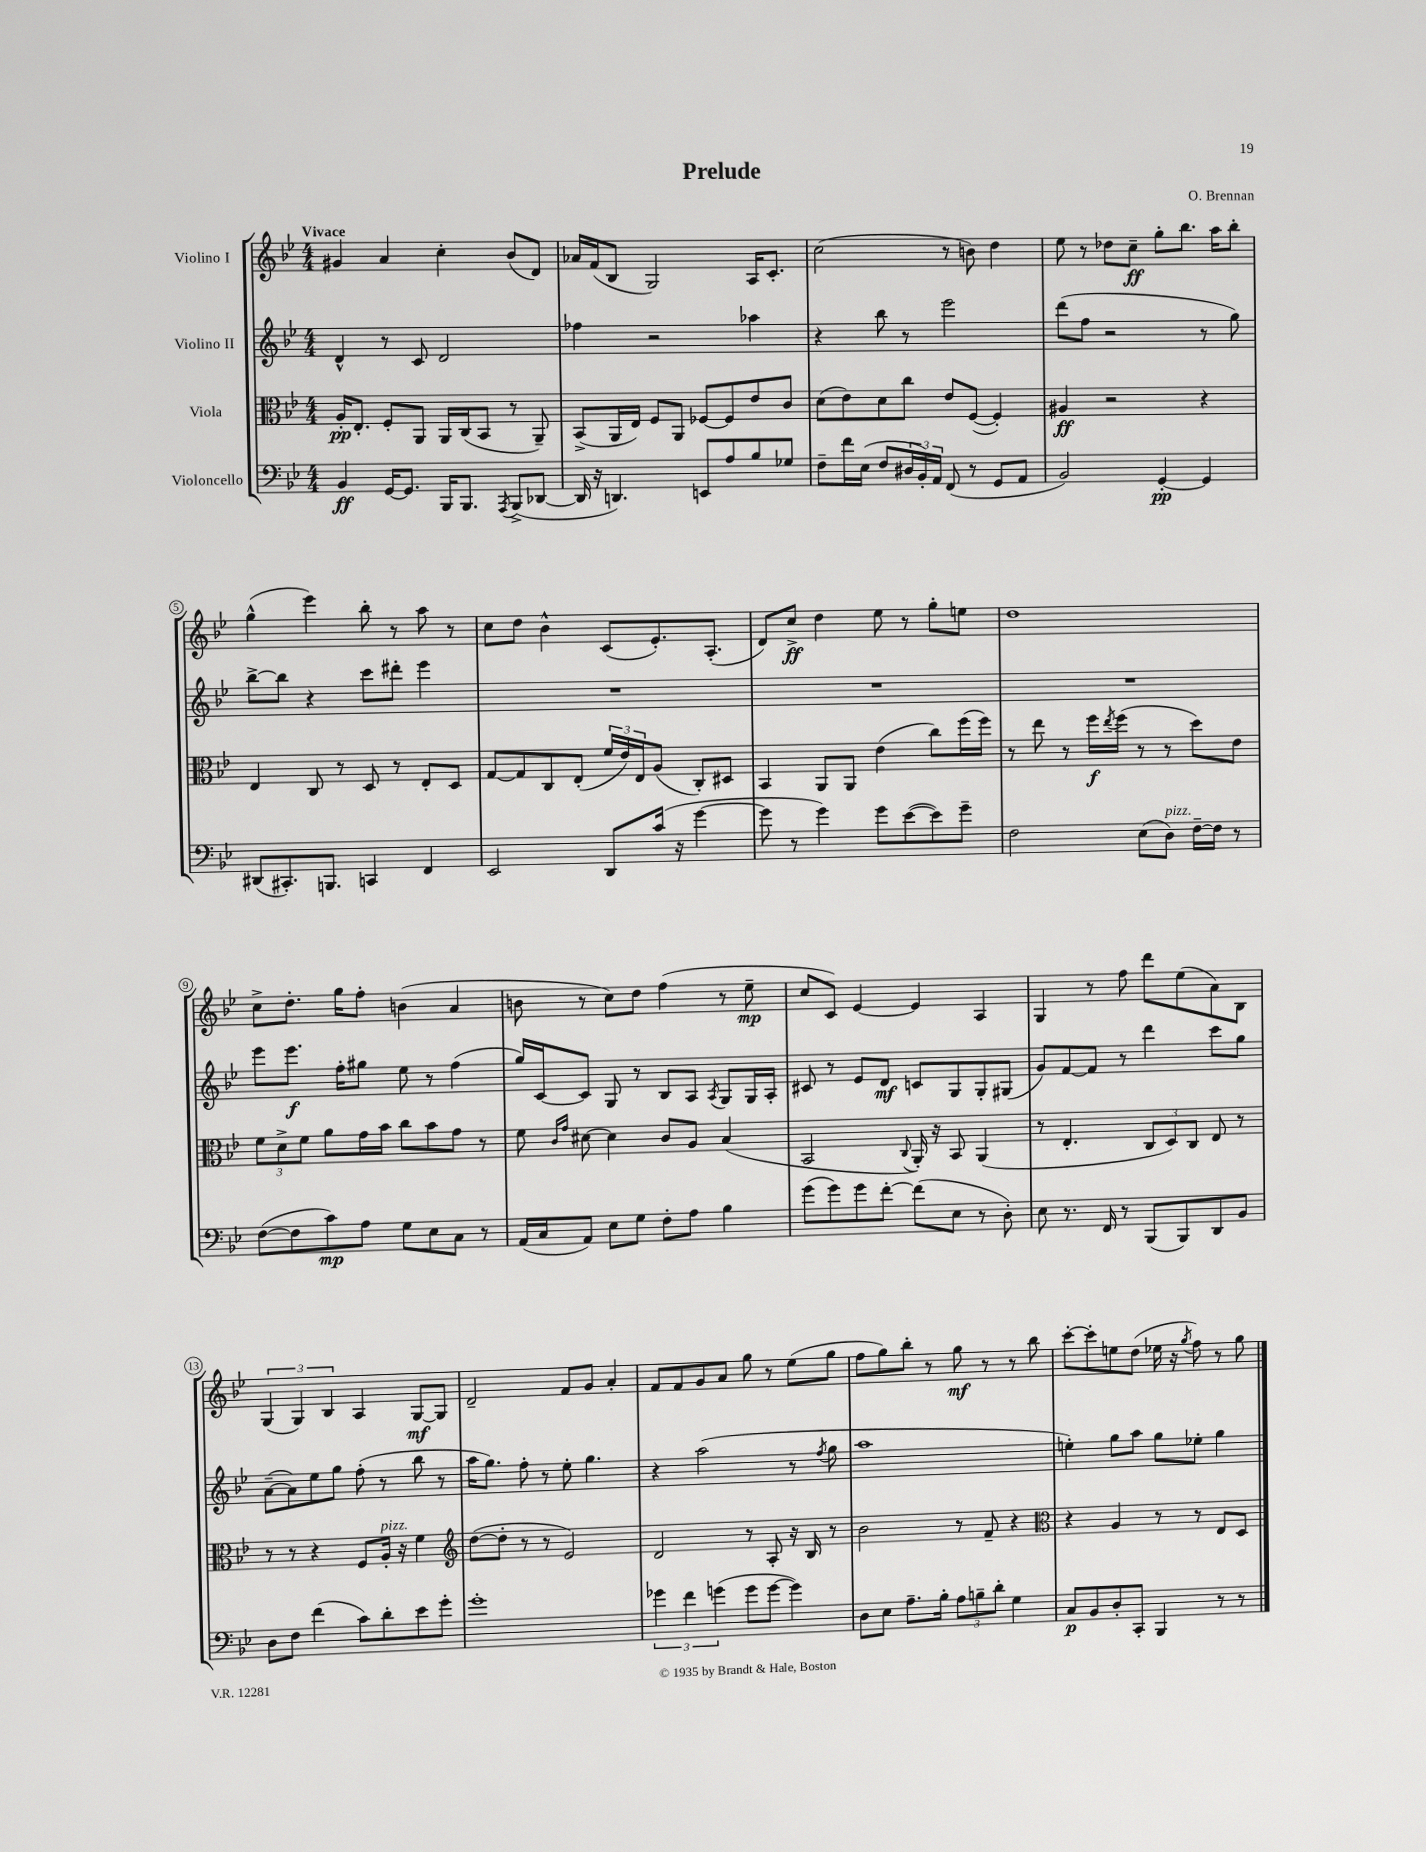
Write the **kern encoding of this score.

**kern	**dynam	**kern	**dynam	**kern	**dynam	**kern	**dynam
*part4	*part4	*part3	*part3	*part2	*part2	*part1	*part1
*staff4	*staff4	*staff3	*staff3	*staff2	*staff2	*staff1	*staff1
*I"Violoncello	*	*I"Viola	*	*I"Violino II	*	*I"Violino I	*
*clefF4	*	*clefC3	*	*clefG2	*	*clefG2	*
*k[b-e-]	*	*k[b-e-]	*	*k[b-e-]	*	*k[b-e-]	*
*M4/4	*	*M4/4	*	*M4/4	*	*M4/4	*
=1	=1	=1	=1	=1	=1	=1	=1
!	!	!	!	!	!	!LO:TX:a:B:t=Vivace	!
4BB-/	ff	16A'/KL	pp	4d^^/	.	4g#X/	.
.	.	8.E-'/J	.	.	.	.	.
[16GG/KL	.	8F'/L	.	8r	.	4a/	.
8.GG/J]	.	.	.	.	.	.	.
.	.	8AA/J	.	8c/	.	.	.
16BBB-/KL	.	16AA/LL	.	2d/	.	4cc'\	.
8.BBB-/J	.	(16C/J	.	.	.	.	.
.	.	8BB-/J	.	.	.	.	.
8qAAA/	.	.	.	.	.	.	.
(8BBB-^/L	.	8r	.	.	.	(8b-/L	.
[8DD-X/J	.	8AA~/)	.	.	.	8d/J)	.
=2	=2	=2	=2	=2	=2	=2	=2
16DD-/]	.	(8BB-^/L	.	4ff-X\	.	16a-X/LL	.
16r	.	.	.	.	.	(16f/J	.
4.DDn/)	.	16AA/L	.	.	.	8B-/J	.
.	.	16E-/JJ)	.	.	.	.	.
.	.	8F/L	.	2r	.	2G/)	.
.	.	8AA/J	.	.	.	.	.
8EEn/L	.	[8F-X/L	.	.	.	.	.
8A/	.	8F-/]	.	.	.	.	.
8B-/	.	8e-/	.	4aa-X\	.	16A/KL	.
.	.	.	.	.	.	8.c'/J	.
8G-X/J	.	8c/J	.	.	.	.	.
=3	=3	=3	=3	=3	=3	=3	=3
8F~\L	.	(8d\L	.	4r	.	(2cc\	.
16f\L	.	8e-\)	.	.	.	.	.
(16E-\JJ	.	.	.	.	.	.	.
8F/L	.	8d\	.	8bb-\	.	.	.
24D#X/L	.	8cc\J	.	8r	.	.	.
24BB-'/)	.	.	.	.	.	.	.
24AA/JJ	.	.	.	.	.	.	.
(8FF/	.	8e-/L	.	2eee-\	.	8r	.
8r	.	([8F/J	.	.	.	8bn\)	.
8GG/L	.	4F'/])	.	.	.	4dd\	.
8AA/J	.	.	.	.	.	.	.
=4	=4	=4	=4	=4	=4	=4	=4
2BB-/)	.	4A#X/	ff	(8ddd\L	.	8ee-\	.
.	.	.	.	8ff\J	.	8r	.
.	.	2r	.	2r	.	8dd-X\L	.
.	.	.	.	.	.	8cc~\J	ff
[4GG'/	pp	.	.	.	.	8gg'\L	.
.	.	.	.	.	.	8.bb-\J	.
4GG/]	.	4r	.	8r	.	.	.
.	.	.	.	.	.	16aa\KL	.
.	.	.	.	8gg\)	.	8bb-'\J	.
!!LO:LB:g=z
=5	=5	=5	=5	=5	=5	=5	=5
(8DD#X/L	.	4E-/	.	[8bb-^\L	.	(4gg^^\	.
8.CC#X'/)	.	.	.	8bb-\J]	.	.	.
.	.	8C/	.	4r	.	4eee-\)	.
8.BBBn/J	.	.	.	.	.	.	.
.	.	8r	.	.	.	.	.
4CCn/	.	8D/	.	8ccc\L	.	8bb-'\	.
.	.	8r	.	8ddd#X'\J	.	8r	.
4FF/	.	8E-'/L	.	4eee-\	.	8aa\	.
.	.	8D/J	.	.	.	8r	.
=6	=6	=6	=6	=6	=6	=6	=6
2EE-/	.	[8G/L	.	1r	.	8cc\L	.
.	.	8G/]	.	.	.	8dd\J	.
.	.	8C/	.	.	.	4b-^^\	.
.	.	(8E-'/J	.	.	.	.	.
8DD/L	.	24f/LL	.	.	.	(8c/L	.
.	.	24e-/)	.	.	.	.	.
.	.	24E-/J	.	.	.	.	.
(16c/Jk	.	(8A/J	.	.	.	8.e-'/)	.
16r	.	.	.	.	.	.	.
[4g\	.	8C'/L)	.	.	.	.	.
.	.	.	.	.	.	(8.A'/J	.
.	.	8D#X/J	.	.	.	.	.
=7	=7	=7	=7	=7	=7	=7	=7
8g\]	.	4BB-/	.	1r	.	8d/L)	.
8r	.	.	.	.	.	8cc^/J	ff
4g\)	.	8AA/L	.	.	.	4dd\	.
.	.	8AA/J	.	.	.	.	.
8g\L	.	(4e-\	.	.	.	8ee-\	.
([8e-\	.	.	.	.	.	8r	.
8e-\])	.	8cc\L)	.	.	.	8gg'\L	.
8g~\J	.	(16ff\L	.	.	.	8een\J	.
.	.	16ff\JJ)	.	.	.	.	.
=8	=8	=8	=8	=8	=8	=8	=8
2F\	.	8r	.	1r	.	1dd	.
.	.	8ee-\	.	.	.	.	.
.	.	8r	.	.	.	.	.
.	.	16ff\LL	f	.	.	.	.
.	.	8qee-/	.	.	.	.	.
.	.	(16ff\JJ	.	.	.	.	.
(8E-\L	.	8r	.	.	.	.	.
!LO:TX:a:i:t=pizz.	!	!	!	!	!	!	!
8D\J)	.	8r	.	.	.	.	.
[16F~\LL	.	8dd\L)	.	.	.	.	.
16F\JJ]	.	.	.	.	.	.	.
8r	.	8e-\J	.	.	.	.	.
!!LO:LB:g=z
=9	=9	=9	=9	=9	=9	=9	=9
([8F\L	.	12f\L	.	8eee-\L	.	8cc^\L	.
.	.	12d^\	.	.	.	.	.
8F\]	.	.	.	8.eee-\J	f	8.dd'\J	.
.	.	12f\J	.	.	.	.	.
8c\)	mp	8a\L	.	.	.	.	.
.	.	.	.	16ff'\KL	.	16gg\KL	.
8A\J	.	16g\L	.	8gg#X\J	.	8ff'\J	.
.	.	16b-\JJ	.	.	.	.	.
8G\L	.	8cc\L	.	8ee-\	.	(4bn\	.
8E-\	.	8b-\	.	8r	.	.	.
8C\J	.	8g\J	.	(4ff\	.	4a/	.
8r	.	8r	.	.	.	.	.
=10	=10	=10	=10	=10	=10	=10	=10
(16AA/LL	.	8f\	.	16gg/LL)	.	8bn\	.
16C/J	.	.	.	[16c/J	.	.	.
.	.	16qqc/LL	.	.	.	.	.
.	.	16qqg/JJ	.	.	.	.	.
8AA/J)	.	[8d#X\	.	8c/J]	.	8r	.
8E-\L	.	4d#\]	.	8G/	.	8cc\L)	.
8G\J	.	.	.	8r	.	8dd\J	.
8F'\L	.	8c/L	.	8B-/L	.	(4ff\	.
8A\J	.	8A/J	.	8A/J	.	.	.
.	.	.	.	8qA/	.	.	.
4B-\	.	(4B-/	.	8G/L	.	8r	.
.	.	.	.	16G/L	.	8ee-~\	mp
.	.	.	.	16A'/JJ	.	.	.
=11	=11	=11	=11	=11	=11	=11	=11
(8g\L	.	2BB-/	.	8c#X/	.	8cc/L	.
8g\)	.	.	.	8r	.	8c/J)	.
8g\	.	.	.	8e-/L	.	[4e-/	.
[8f'\J	.	.	.	8d/J	mf	.	.
.	.	8qqC/	.	.	.	.	.
(8f\L]	.	16AA'/)	.	8cn/L	.	4e-/]	.
.	.	16r	.	.	.	.	.
8E-\J	.	8BB-/	.	8G/	.	.	.
8r	.	(4AA/	.	8G'/	.	4A/	.
8D'\)	.	.	.	(8G#X/J	.	.	.
=12	=12	=12	=12	=12	=12	=12	=12
8E-\	.	8r	.	8g/L)	.	4G/	.
8.r	.	4.E-'/	.	[8f/	.	.	.
.	.	.	.	8f/J]	.	8r	.
16FF/	.	.	.	.	.	.	.
8r	.	.	.	8r	.	8ff\	.
(8BBB-/L	.	12C/L	.	4ddd\	.	8ddd\L	.
.	.	12D/)	.	.	.	.	.
8BBB-/)	.	.	.	.	.	(8ee-\	.
.	.	12C/J	.	.	.	.	.
8DD/	.	8E-/	.	8ccc\L	.	8a\)	.
8BB-/J	.	8r	.	8gg\J	.	8B-\J	.
!!LO:LB:g=z
=13	=13	=13	=13	=13	=13	=13	=13
8D\L	.	8r	.	([8a~\L	.	(6G/	.
8F\J	.	8r	.	8a\])	.	.	.
.	.	.	.	.	.	6G/)	.
(4f\	.	4r	.	8ee-\	.	.	.
.	.	.	.	.	.	6B-/	.
.	.	.	.	8gg\J	.	.	.
8c\L)	.	8F/L	.	(8ff'\	.	4A/	.
!	!	!LO:TX:a:i:t=pizz.	!	!	!	!	!
8d'\	.	16A'/Jk	.	8r	.	.	.
.	.	16r	.	.	.	.	.
8e-\	.	4f\	.	8bb-\	.	[8G/L	mf
8g'\J	.	.	.	8r	.	8G/J]	.
=14	=14	=14	=14	=14	=14	=14	=14
*	*	*clefG2	*	*	*	*	*
1g'	.	([8dd\L	.	16aa\KL	.	2d~/	.
.	.	.	.	8.gg\J)	.	.	.
.	.	8dd'\J]	.	.	.	.	.
.	.	8r	.	8ff'\	.	.	.
.	.	8r	.	8r	.	.	.
.	.	2e-/)	.	8ee-'\	.	8f/L	.
.	.	.	.	4.gg\	.	8g/J	.
.	.	.	.	.	.	4a'/	.
=15	=15	=15	=15	=15	=15	=15	=15
6g-X\	.	2d/	.	4r	.	8f/L	.
.	.	.	.	.	.	8f/	.
6f\	.	.	.	.	.	.	.
.	.	.	.	(2aa\	.	8g/	.
(6gn\	.	.	.	.	.	.	.
.	.	.	.	.	.	8a/J	.
8g\L	.	8r	.	.	.	8gg\	.
[8g\J	.	8A'/	.	.	.	8r	.
4g\])	.	16r	.	8r	.	(8ee-\L	.
.	.	16B-/	.	.	.	.	.
.	.	.	.	8qff/	.	.	.
.	.	8r	.	8gg\	.	8gg\J	.
=16	=16	=16	=16	=16	=16	=16	=16
8D\L	.	2b-\	.	1aa	.	8ff\L	.
8E-\J	.	.	.	.	.	8gg\)	.
8.A~\L	.	.	.	.	.	8bb-'\J	.
.	.	.	.	.	.	8r	.
16B-'\Jk	.	.	.	.	.	.	.
12A\L	.	8r	.	.	.	8gg\	mf
12Bn~\	.	.	.	.	.	.	.
.	.	8f~/	.	.	.	8r	.
12d'\J	.	.	.	.	.	.	.
4G\	.	4r	.	.	.	8r	.
.	.	.	.	.	.	8bb-\	.
=17	=17	=17	=17	=17	=17	=17	=17
*	*	*clefC3	*	*	*	*	*
8C/L	p	4r	.	4een'\)	.	[8ccc'\L	.
8BB-/	.	.	.	.	.	8ccc'\]	.
8D'/	.	4A/	.	8gg\L	.	8een\	.
8CC'/J	.	.	.	8aa\J	.	(8dd\J	.
4BBB-/	.	8r	.	8gg\L	.	16ee-X\	.
.	.	.	.	.	.	16r	.
.	.	.	.	.	.	8qgg/	.
.	.	8r	.	8ee-X'\J	.	8ff\)	.
8r	.	8E-/L	.	4gg\	.	8r	.
8r	.	8D/J	.	.	.	8gg\	.
==	==	==	==	==	==	==	==
*-	*-	*-	*-	*-	*-	*-	*-
